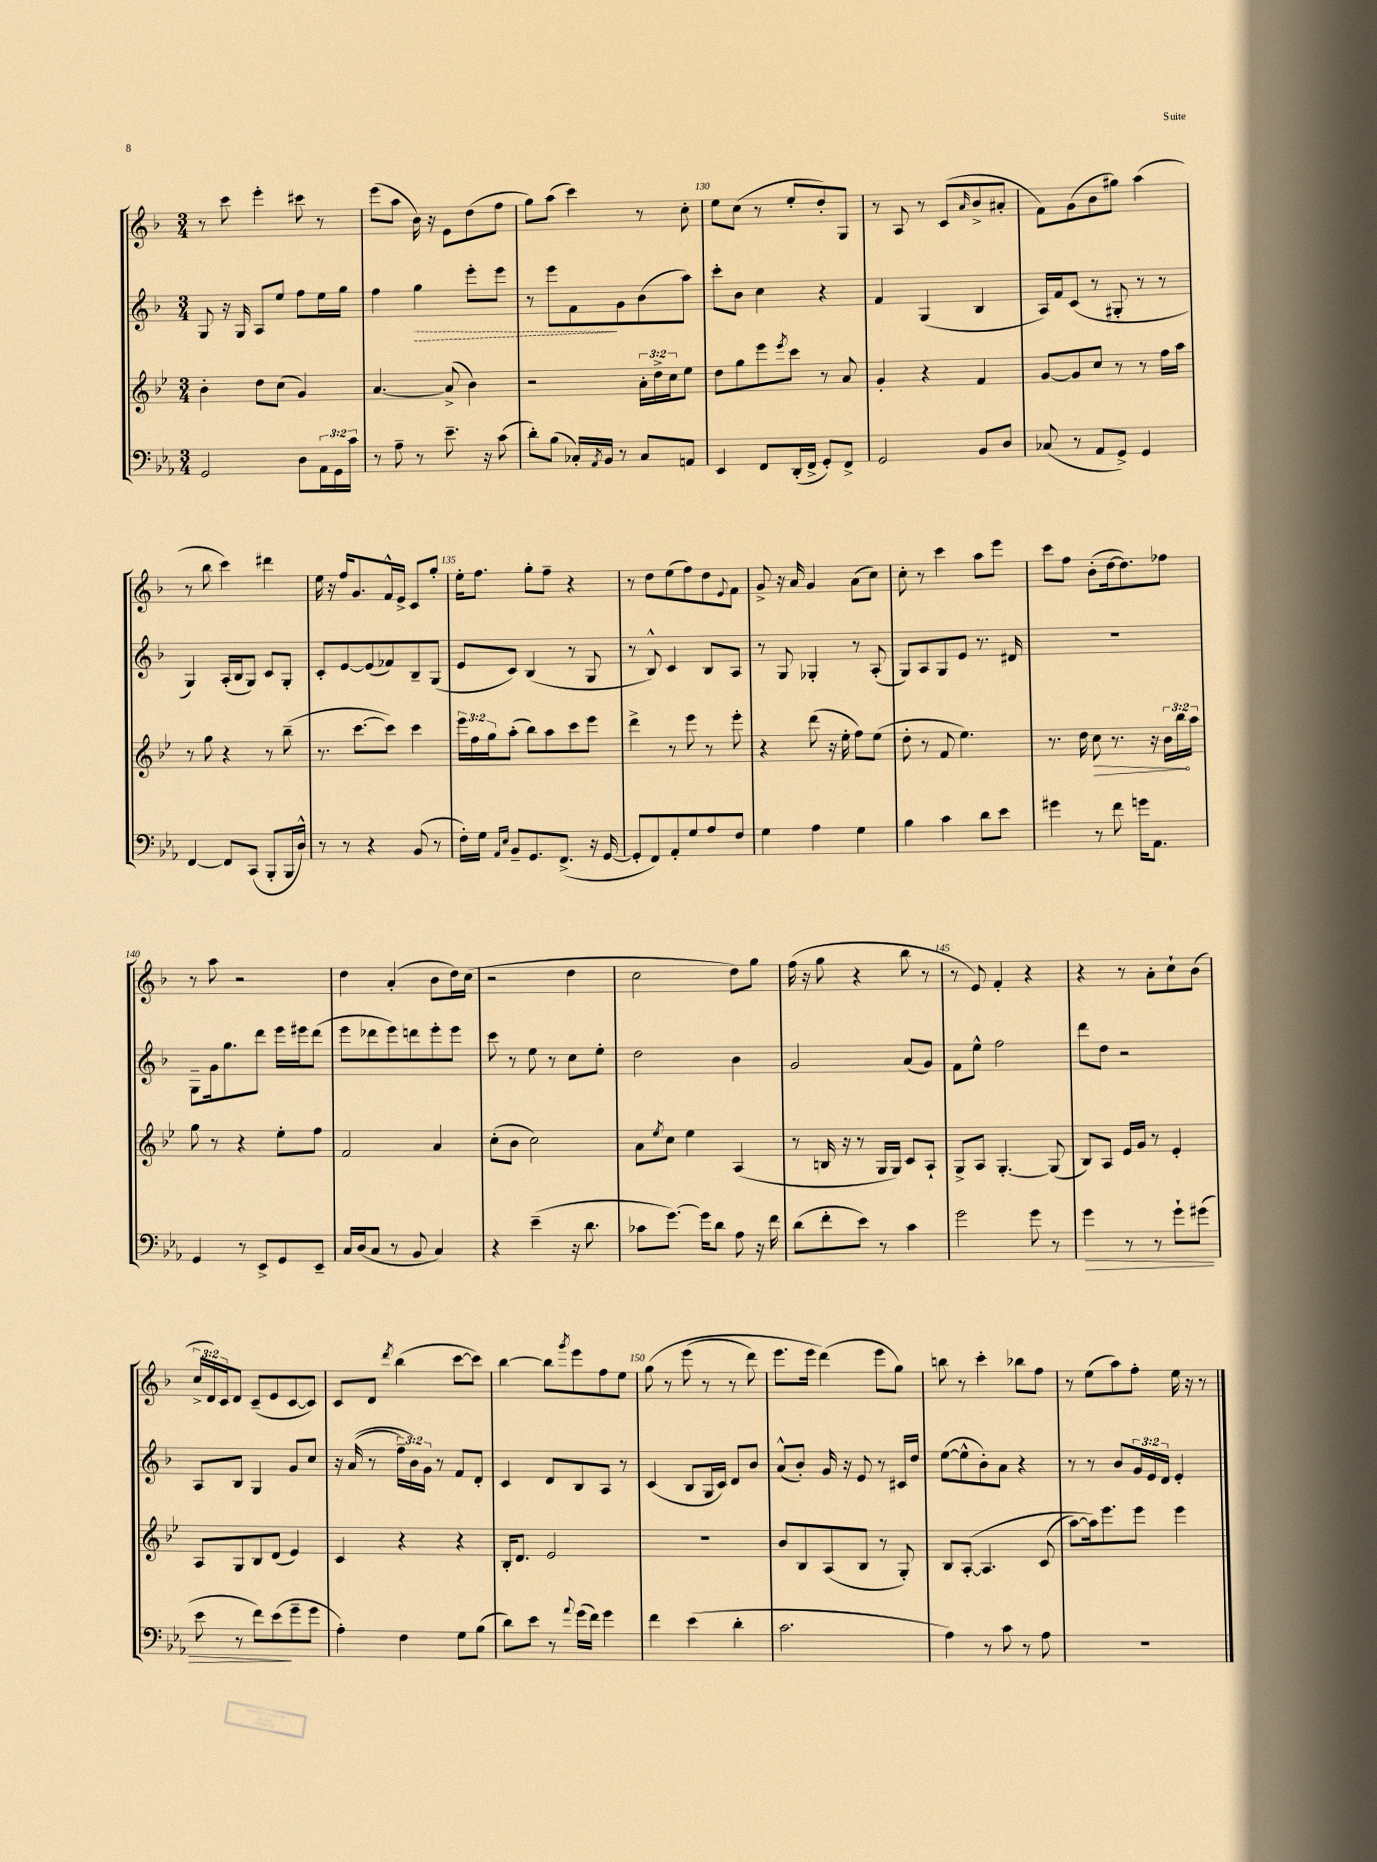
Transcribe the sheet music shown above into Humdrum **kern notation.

**kern	**dynam	**kern	**dynam	**kern	**dynam	**kern
*part4	*part4	*part3	*part3	*part2	*part2	*part1
*staff4	*staff4	*staff3	*staff3	*staff2	*staff2	*staff1
*clefF4	*	*clefG2	*	*clefG2	*	*clefG2
*k[b-e-a-]	*	*k[b-e-]	*	*k[b-]	*	*k[b-]
*M3/4	*	*M3/4	*	*M3/4	*	*M3/4
=127	=127	=127	=127	=127	=127	=127
2GG/	.	4b-'\	.	8G/	.	8r
.	.	.	.	16r	.	8ccc\
.	.	.	.	16G/	.	.
.	.	8dd\L	.	8A/L	.	4eee'\
.	.	(8cc\J	.	8ee/J	.	.
8D\L	.	4g/)	.	8ff\L	.	8ccc#X\
24AA-\L	.	.	.	16ee\L	.	8r
24GG\	.	.	.	.	.	.
.	.	.	.	16gg\JJ	.	.
24c\JJ	.	.	.	.	.	.
=128	=128	=128	=128	=128	=128	=128
8r	.	[4.a/	.	4ff\	.	(8eee\L
8A-~\	.	.	.	.	.	8aa\J
!	!	!	!	!	!LO:HP:b	!
8r	.	.	.	4gg\	>	16b-\)
.	.	.	.	.	.	16r
8.e-~\	.	(8a^/]	.	.	.	8e\L
.	.	4b-\)	.	8eee'\L	.	(8dd\
16r	.	.	.	.	.	.
(8c\	.	.	.	8eee\J	.	8ff\J
=129	=129	=129	=129	=129	=129	=129
8d'\L)	.	2r	.	8r	.	8gg\L)
(8B-\J	.	.	.	8eee\L	.	(8aa\J
16C-X'/LL)	.	.	.	8f\	.	4ccc\)
8qAA-/	.	.	.	.	.	.
16BB-/JJ	.	.	.	.	.	.
8r	.	.	.	8g\	]	.
8C-/L	.	24a'\LL	.	(8b-\	.	8r
.	.	24dd^\	.	.	.	.
.	.	24cc\J	.	.	.	.
8AAn/J	.	8ee-\J	.	8aa\J)	.	8cc'\
=130	=130	=130	=130	=130	=130	=130
4EE-/	.	8dd\L	.	8ccc'\L	.	8ee\L
.	.	8gg\	.	8b-\J	.	(8cc\J
8FF/L	.	8eee-\	.	4cc\	.	8r
.	.	8qeee-/	.	.	.	.
(16DD'/L	.	8ccc\J	.	.	.	8ee'/L
16FF^/JJ	.	.	.	.	.	.
8GG'/L)	.	8r	.	4r	.	8dd'/)
8FF^/J	.	8a/	.	.	.	8G/J
=131	=131	=131	=131	=131	=131	=131
2GG/	.	4g'/	.	4f/	.	8r
.	.	.	.	.	.	8A/
.	.	4r	.	(4G/	.	8r
.	.	.	.	.	.	(8c/L
.	.	.	.	.	.	16qqa/
8BB-/L	.	4f/	.	4B-/	.	8b-^/
8D/J	.	.	.	.	.	8a#X'/J
=132	=132	=132	=132	=132	=132	=132
(8C-X/	.	[8g/L	.	16A/LL)	.	8f\L)
.	.	.	.	16f/J	.	.
8r	.	8g/]	.	(8c/J	.	(8g\
8AA-/L	.	8cc/J	.	8r	.	8b-\
8GG^/J)	.	8r	.	8G#X'/	.	8gg#X\J)
4GG/	.	8r	.	8r	.	(4aa\
.	.	16ff\LL	.	8r	.	.
.	.	16aa\JJ	.	.	.	.
!!LO:LB:g=z
=133	=133	=133	=133	=133	=133	=133
[4FF/	.	8r	.	4G/)	.	8r
.	.	8gg\	.	.	.	8bb-\
8FF/L]	.	4r	.	(16A'/LL	.	4ccc\)
.	.	.	.	16B-/J	.	.
(8CC/J	.	.	.	8G/J)	.	.
8BBB-'/L	.	8r	.	8c/L	.	4ddd#X\
16BBB-/L	.	(8bb-~\	.	8G'/J	.	.
16D^^/JJ)	.	.	.	.	.	.
=134	=134	=134	=134	=134	=134	=134
8r	.	8.r	.	8c'/L	.	16ee\
.	.	.	.	.	.	16r
8r	.	.	.	[8e/	.	16ff/KL
.	.	[8.ccc\L	.	.	.	8.g/
4r	.	.	.	(8e/]	.	.
.	.	8ccc\J])	.	8f-X/)	.	16f^^/L
.	.	.	.	.	.	16e^/JJ
(8BB-/	.	4ccc\	.	8B-~/	.	8c/L
8r	.	.	.	(8G/J	.	8gg'/J
=135	=135	=135	=135	=135	=135	=135
16F'\LL)	.	24eee-\LL	.	8e/L	.	16ee'\KL
.	.	24ff\	.	.	.	.
16G\JJ	.	.	.	.	.	8.ff\J
.	.	24gg\J	.	.	.	.
16qqAA-/LL	.	.	.	.	.	.
16qqE-/JJ	.	.	.	.	.	.
8BB-~/L	.	(8aa'\J	.	8c/J)	.	.
8.GG/	.	8bb-\L)	.	(4B-/	.	8gg'\L
.	.	8aa\	.	.	.	8ff~\J
(8.FF^/J	.	.	.	.	.	.
.	.	8ccc\	.	8r	.	4r
16r	.	8eee-\J	.	8G/	.	.
[16GG/	.	.	.	.	.	.
=136	=136	=136	=136	=136	=136	=136
8GG'/L]	.	4ddd^\	.	8r	.	8r
8FF/)	.	.	.	8B-^^/)	.	8dd\L
8AA-'/	.	8r	.	4c/	.	(8ee\
8G/	.	8eee-\	.	.	.	8ff\)
8A-/	.	8r	.	8B-/L	.	8dd\
.	.	.	.	.	.	8qqe/
8F/J	.	8eee-'\	.	8A/J	.	8f\J
=137	=137	=137	=137	=137	=137	=137
4G\	.	4r	.	8r	.	8g^/
.	.	.	.	8G/	.	16r
.	.	.	.	.	.	16a/
4A-\	.	(8ddd\	.	4G-X'/	.	4g/
.	.	16r	.	.	.	.
.	.	16ee-'\	.	.	.	.
4G\	.	8ff\L)	.	8r	.	(8a\L
.	.	(8ee-\J	.	(8A'/	.	8cc\J)
=138	=138	=138	=138	=138	=138	=138
4B-\	.	8dd'\	.	8G/L)	.	8cc'\
.	.	8r	.	8A/	.	8r
4c\	.	8f/	.	8G/	.	4ccc\
.	.	4.ee-\)	.	8e/J	.	.
8d\L	.	.	.	8.r	.	8aa\L
8e-\J	.	.	.	.	.	8eee\J
.	.	.	.	16d#X/	.	.
=139	=139	=139	=139	=139	=139	=139
4g#X\	.	8.r	.	2.r	.	8ccc\L
.	.	.	.	.	.	8ff\J
.	.	16dd\	.	.	.	.
!	!	!	!LO:HP:b	!	!	!
8r	.	8cc\	>	.	.	(8b-'\L
8f\	.	8.r	.	.	.	[16dd\k
.	.	.	.	.	.	8.dd\])
16gn\KL	.	.	.	.	.	.
8.AA-\J	.	16r	.	.	.	.
.	.	24b-\LL	.	.	.	8ff-X\J
.	.	24bb-\	.	.	.	.
.	.	24aa\JJ	]	.	.	.
!!LO:LB:g=z
=140	=140	=140	=140	=140	=140	=140
4GG/	.	8gg\	.	8G~\L	.	8r
.	.	8r	.	16g\k	.	8aa\
.	.	.	.	8.gg\	.	.
8r	.	4r	.	.	.	2r
8EE-^/L	.	.	.	8ddd\J	.	.
8GG/	.	8ee-'\L	.	16eee\LL	.	.
.	.	.	.	16eee#X\J	.	.
8EE-~/J	.	8ff\J	.	(8ddd\J	.	.
=141	=141	=141	=141	=141	=141	=141
16C/LL	.	2f/	.	8eee\L	.	4dd\
(16D/J	.	.	.	.	.	.
8C/J	.	.	.	8ddd-X\	.	.
8r	.	.	.	8eee\)	.	(4a'/
8BB-/	.	.	.	8dddn\	.	.
4C/)	.	4a/	.	8eee'\	.	8b-\L
.	.	.	.	8eee\J	.	16dd\L)
.	.	.	.	.	.	(16cc\JJ
=142	=142	=142	=142	=142	=142	=142
4r	.	(8cc'\L	.	8ccc\	.	2r
.	.	8b-\J	.	8r	.	.
(4e-~\	.	2cc\)	.	8ee\	.	.
.	.	.	.	8r	.	.
16r	.	.	.	8cc\L	.	4dd\
8.d\	.	.	.	.	.	.
.	.	.	.	8ee'\J	.	.
=143	=143	=143	=143	=143	=143	=143
8c-X\L	.	8a\L	.	2dd\	.	2cc\
.	.	8qee-/	.	.	.	.
[8.g\J)	.	8cc\J	.	.	.	.
.	.	4ee-\	.	.	.	.
16g\KL]	.	.	.	.	.	.
8d\J	.	.	.	.	.	.
8A-\	.	(4A/	.	4b-\	.	8dd\L)
16r	.	.	.	.	.	8gg\J
16f\	.	.	.	.	.	.
=144	=144	=144	=144	=144	=144	=144
(8d\L	.	8r	.	2g/	.	(16ff\
.	.	.	.	.	.	16r
8f'\	.	16Bn/	.	.	.	8gg\
.	.	16r	.	.	.	.
8e-\J)	.	8r	.	.	.	4r
8r	.	16G/LL	.	.	.	.
.	.	16G/JJ)	.	.	.	.
4c\	.	8c/L	.	(8a/L	.	8bb-\
.	.	8A`/J	.	8g/J)	.	8r
=145	=145	=145	=145	=145	=145	=145
2g\	.	8G^/L	.	8f\L	.	8r
.	.	8A/J	.	8ee^^\J	.	8e/)
.	.	[4.G'/	.	2ff\	.	4f'/
8g\	.	.	.	.	.	4r
8r	.	(8G/]	.	.	.	.
=146	=146	=146	=146	=146	=146	=146
!	!LO:HP:b	!	!	!	!	!
4g\	>	8B-/L)	.	8ddd\L	.	4r
.	.	8A/J	.	8dd\J	.	.
8r	.	16e-/LL	.	2r	.	8r
.	.	16g/JJ	.	.	.	.
8r	.	8r	.	.	.	8a'\L
8g`\L	.	4e-'/	.	.	.	8cc`\
(8g#X\J	.	.	.	.	.	(8b-\J
!!LO:LB:g=z
=147	=147	=147	=147	=147	=147	=147
8e-\	.	8A/L	.	8A/L	.	24cc^/LL
.	.	.	.	.	.	24d/)
.	.	.	.	.	.	24c/J
8r	.	8G/	.	8B-/J	.	8d/J
8f\L)	.	8B-/	.	4G/	.	(8c~/L
(8e-\	.	(8d/J	.	.	.	8e/
8g~\	]	4e-/)	.	8g/L	.	[8c/
8g\J	.	.	.	8cc/J	.	8c/J])
=148	=148	=148	=148	=148	=148	=148
4A-'\)	.	4c/	.	16r	.	8c/L
.	.	.	.	((16a/	.	.
.	.	.	.	8r	.	8d/J
.	.	.	.	.	.	8qddd/
4F\	.	4r	.	24ff~\LL)	.	(4bb-\
.	.	.	.	24b-\)	.	.
.	.	.	.	24g\JJ	.	.
.	.	.	.	8r	.	.
8G\L	.	4r	.	8f/L	.	[8ccc\L
(8B-\J	.	.	.	8d'/J	.	8ccc\J])
=149	=149	=149	=149	=149	=149	=149
8d\L)	.	16B-'/KL	.	4c/	.	[4bb-\
.	.	8.d/J	.	.	.	.
8e-\J	.	.	.	.	.	.
8r	.	2e-/	.	8d/L	.	8bb-\L]
8qqa-/	.	.	.	.	.	8qggg/
(16g\LL	.	.	.	8B-/	.	8eee\
16f\JJ)	.	.	.	.	.	.
4g\	.	.	.	8A/J	.	8ff\
.	.	.	.	8r	.	8ee\J
=150	=150	=150	=150	=150	=150	=150
4f\	.	2.r	.	(4c/	.	(8gg\
.	.	.	.	.	.	8r
(4e-\	.	.	.	8B-/L	.	(8eee\
.	.	.	.	16G/L	.	8r
.	.	.	.	16c/JJ)	.	.
4d'\	.	.	.	8d/L	.	8r
.	.	.	.	8b-/J	.	8ddd\)
=151	=151	=151	=151	=151	=151	=151
2.c\	.	8b-/L	.	(8a^^/L	.	8.eee\L
.	.	8B-/	.	8b-'/J)	.	.
.	.	.	.	.	.	16eee\Jk
.	.	(8A/	.	16g/	.	(4ddd\)
.	.	.	.	16r	.	.
.	.	8B-/J	.	8e/	.	.
.	.	8r	.	8r	.	8eee\L
.	.	8G'/)	.	16c#X/LL	.	8gg\J)
.	.	.	.	16dd/JJ	.	.
=152	=152	=152	=152	=152	=152	=152
4A-\)	.	8B-/L	.	([8ee\L	.	8bbn\
.	.	([8A'/J	.	8ee^^\]	.	8r
8r	.	4.A/]	.	8b-'\)	.	4ccc'\
8c\	.	.	.	8a\J	.	.
8r	.	.	.	4r	.	8bb-X\L
8A-\	.	(8c/	.	.	.	8ff\J
=153	=153	=153	=153	=153	=153	=153
2.r	.	[8aa\L)	.	8r	.	8r
.	.	16aa\k])	.	8r	.	(8ee\L
.	.	8.eee-\	.	.	.	.
.	.	.	.	8b-/L	.	8aa\)
.	.	8eee-\J	.	24g/L	.	8ff'\J
.	.	.	.	24e/	.	.
.	.	.	.	24d/JJ	.	.
.	.	4eee-\	.	4e'/	.	16ee\
.	.	.	.	.	.	16r
.	.	.	.	.	.	8r
==	==	==	==	==	==	==
*-	*-	*-	*-	*-	*-	*-
